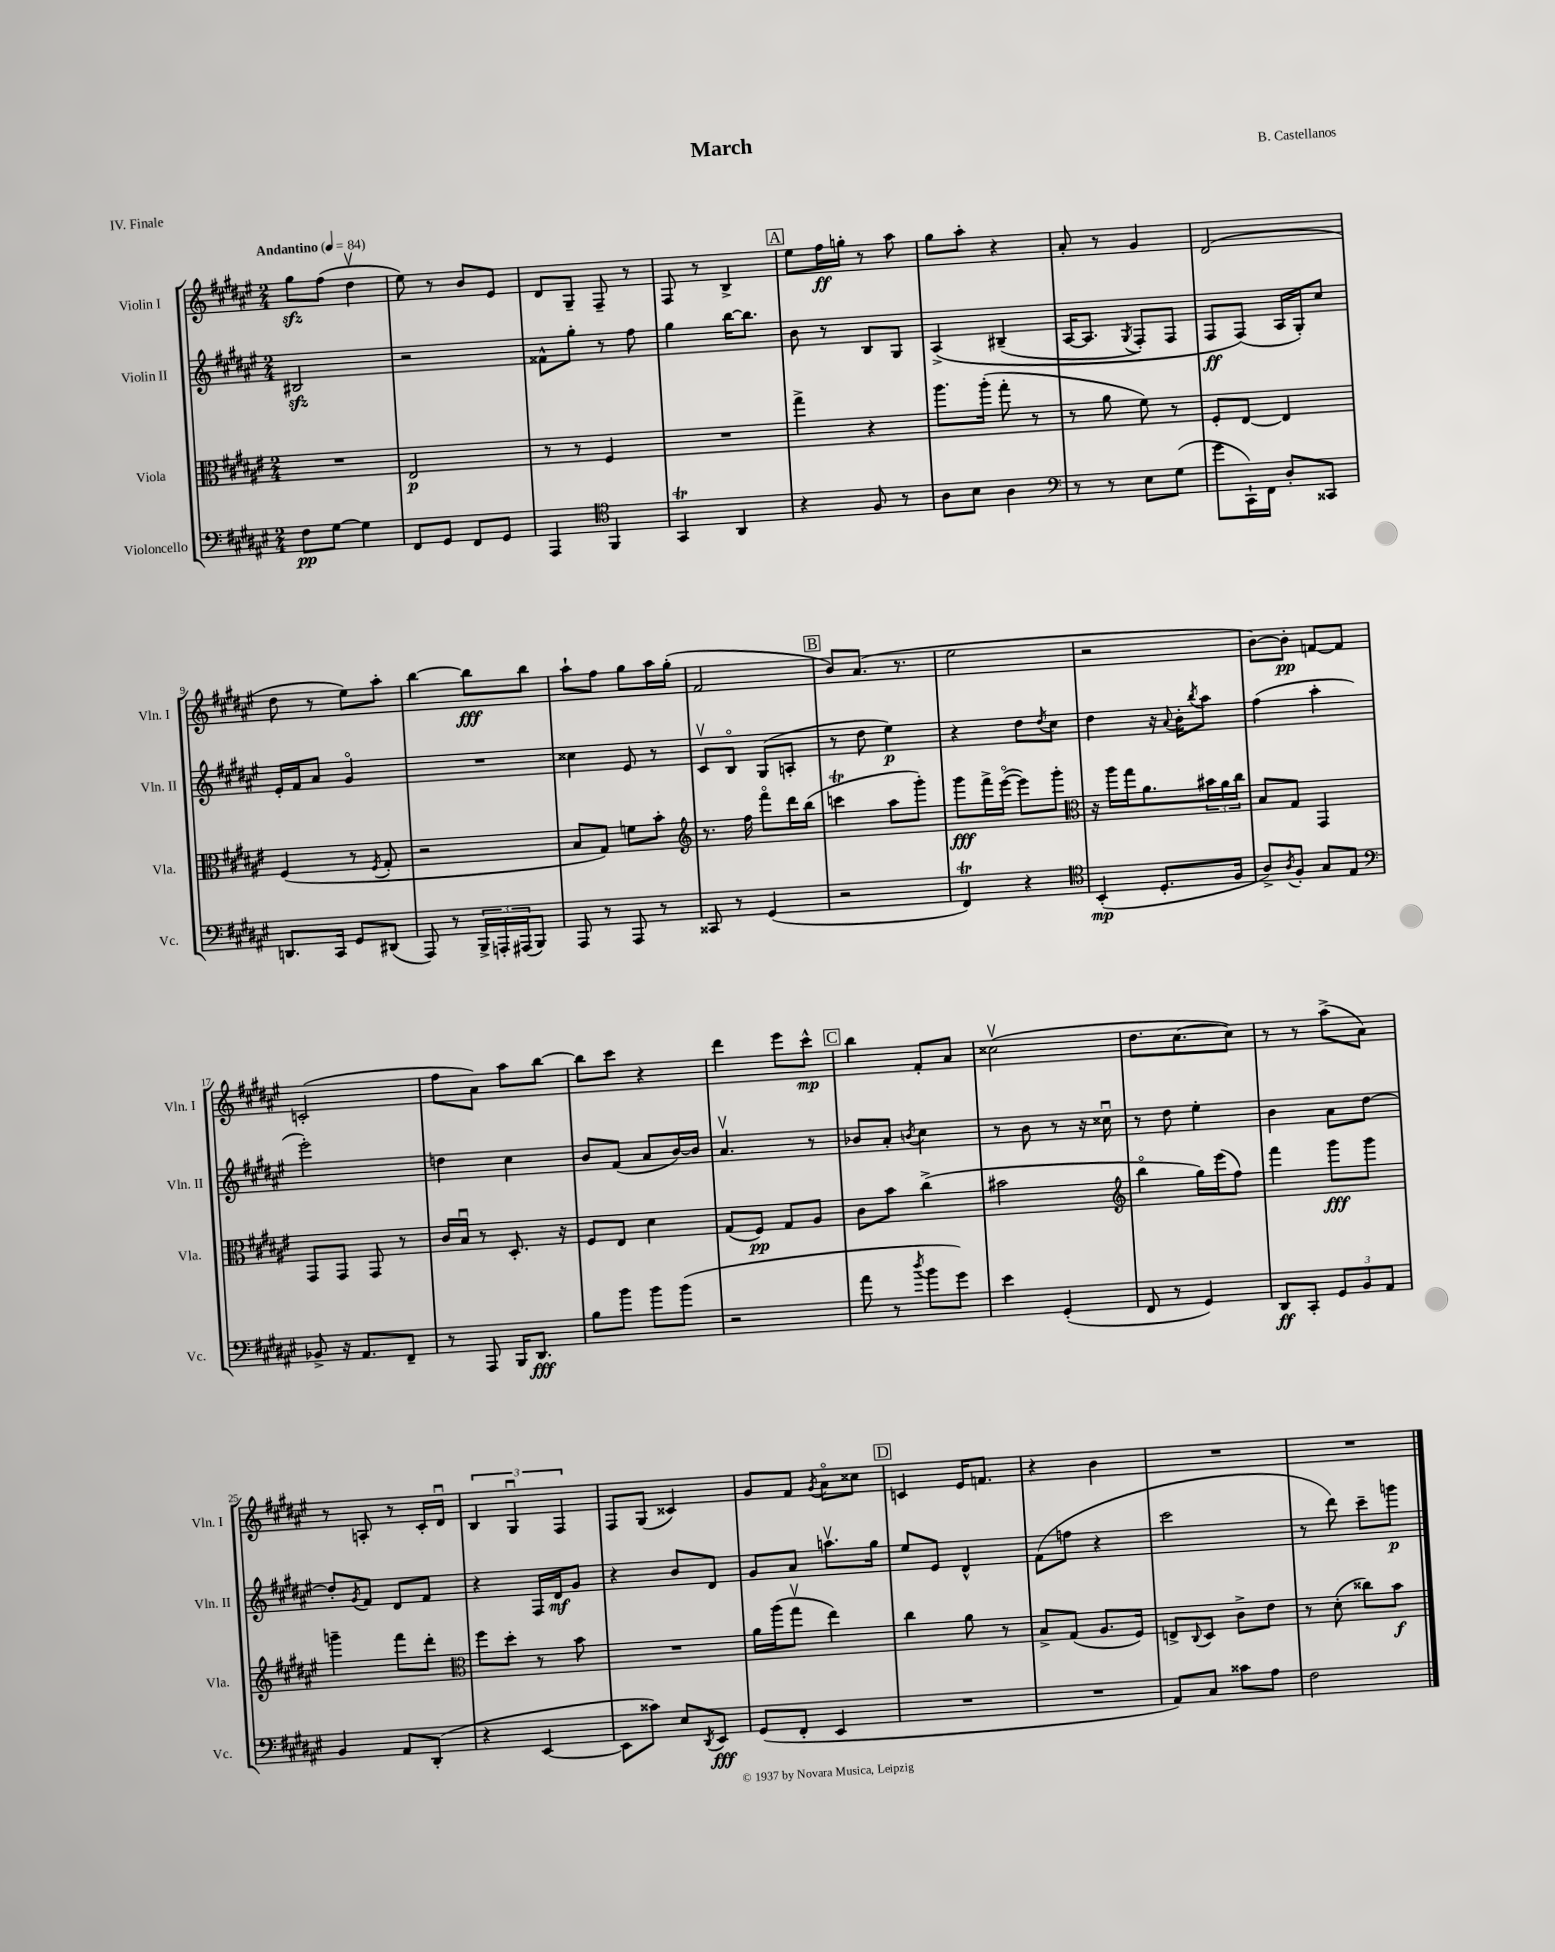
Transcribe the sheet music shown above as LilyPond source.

\header { title = "March" composer = "B. Castellanos" piece = "IV. Finale" }
<<
\new StaffGroup <<
\new Staff = "s0" \with { instrumentName = "Violin I" shortInstrumentName = "Vln. I" } {
    \clef treble \key fis \major \numericTimeSignature \time 2/4 \tempo "Andantino" 4 = 84
    gis''8\sfz fis''8( dis''4\upbow |
    eis''8) r8 b'8 eis'8 |
    dis'8 gis8-- fis8-- r8 |
    fis8 r8 b4-> |
    \mark \markup { \box "A" } eis''8 fis''16\ff g''16-. r8 ais''8 |
    gis''8 ais''8-. r4 |
    ais'8-. r8 gis'4 |
    dis'2( |
    dis''8 r8 eis''8) ais''8-. |
    b''4~ b''8\fff b''8 |
    ais''8-! fis''8 gis''8 ais''16 gis''16-.( |
    fis'2 |
    \mark \markup { \box "B" } b'8) ais'8.( r8. |
    eis''2 |
    r2 |
    b'8~) b'8-.\pp f'8~ f'8 |
    c'2-.( |
    fis''8 ais'8) ais''8 b''8~ |
    b''8 cis'''8 r4 |
    dis'''4 eis'''8 cis'''8-^\mp |
    \mark \markup { \box "C" } b''4 fis'8-. ais'8 |
    cisis''2\upbow( |
    dis''8. cis''8.~ cis''8) |
    r8 r8 ais''8->( ais'8) |
    r8 a8-. r8 cis'16-. dis'16\downbow |
    \tuplet 3/2 { b4 gis4\downbow fis4 } |
    fis8 gis8( cisis'4) |
    gis'8 fis'8 \acciaccatura { gis'8 } ais'8\flageolet cisis''8 |
    \mark \markup { \box "D" } c'4 eis'16 f'8. |
    r4 b'4 |
    R2 |
    R2 \bar "|." |
}
\new Staff = "s1" \with { instrumentName = "Violin II" shortInstrumentName = "Vln. II" } {
    \clef treble \key fis \major \numericTimeSignature \time 2/4
    bis2\sfz |
    r2 |
    fisis'8-^ gis''8-. r8 fis''8 |
    gis''4 b''16~ b''8. |
    \mark \markup { \box "A" } b'8 r8 b8 gis8 |
    ais4->\( bis4--( |
    ais16~ ais8. \acciaccatura { gis8 } fis8-.) fis8 |
    fis8\ff fis8(\) ais16 gis16-.) cis''8 |
    eis'16-. fis'16 ais'8 gis'4\flageolet |
    R2 |
    cisis''4 eis'8 r8 |
    cis'8\upbow b8\flageolet gis8( a8-. |
    \mark \markup { \box "B" } r8 dis''8 eis''4\p) |
    r4 dis''8 \acciaccatura { dis''8 } cis''8 |
    dis''4 r16 \appoggiatura { ais'8 } b'16-. \acciaccatura { b''8 } ais''8 |
    fis''4( ais''4-. |
    eis'''2-.) |
    d''4 cis''4 |
    b'8 fis'8( ais'8 b'16~) b'16 |
    ais'4.\upbow r8 |
    \mark \markup { \box "C" } bes'8 ais'8-. \acciaccatura { b'8 } cis''4 |
    r8 b'8 r8 r16 cisis''16\downbow |
    r8 dis''8 eis''4-. |
    b'4 ais'8 dis''8~ |
    dis''8-. \acciaccatura { gis'8 } fis'8 dis'8 fis'8 |
    r4 fis16 dis'16\mf gis'8 |
    r4 b'8 dis'8 |
    gis'8 ais'8 a''8.\upbow gis''16 |
    \mark \markup { \box "D" } eis''8 eis'8 dis'4-^ |
    fis'8( f''8 r4 |
    cis'''2 |
    r8 dis'''8) cis'''8-- g'''8\p \bar "|." |
}
\new Staff = "s2" \with { instrumentName = "Viola" shortInstrumentName = "Vla." } {
    \clef alto \key fis \major \numericTimeSignature \time 2/4
    R2 |
    eis2\p |
    r8 r8 fis4 |
    R2 |
    \mark \markup { \box "A" } gis''4-> r4 |
    ais''8. ais''16-.( gis''8-. r8 |
    r8 ais'8 fis'8) r8 |
    fis8-. eis8~ eis4 |
    fis4( r8 \acciaccatura { fis8 } gis8-. |
    r2 |
    b8 gis8) f'8 b'8-. |
    \clef treble r8. fis''16 fis'''8\flageolet dis'''16 b''16( |
    \mark \markup { \box "B" } c'''4\trill ais''8 gis'''8-.) |
    gis'''8\fff fis'''16-> eis'''16~\flageolet( eis'''8) gis'''8-. |
    \clef alto r16 ais''16 gis''16 ais'8. \tuplet 3/2 { bis'16 ais'16 cis''16 } |
    b8 gis8 gis,4 |
    gis,8 gis,8 gis,8 r8 |
    cis'16 b16\downbow r8 dis8.-. r16 |
    fis8 eis8 dis'4 |
    gis8( fis8\pp) gis8 ais8 |
    \mark \markup { \box "C" } cis'8 b'8 cis''4->( |
    bis'2 |
    \clef treble b''4\flageolet gis''16) eis'''16( fis''8) |
    fis'''4 gis'''8\fff gis'''8 |
    g'''4-- fis'''8 dis'''8-. |
    \clef alto fis''8 dis''8-. r8 b'8 |
    R2 |
    ais'16 ais''16( gis''8\upbow eis''4) |
    \mark \markup { \box "D" } cis''4 ais'8 r8 |
    b8-> gis8( ais8. fis16) |
    e8-> \appoggiatura { cis8 } dis8 cis'8-> eis'8 |
    r8 dis'8-.( cisis''8) b'8\f \bar "|." |
}
\new Staff = "s3" \with { instrumentName = "Violoncello" shortInstrumentName = "Vc." } {
    \clef bass \key fis \major \numericTimeSignature \time 2/4
    fis8\pp gis8~ gis4 |
    fis,8 gis,8 fis,8 gis,8 |
    ais,,4 \clef tenor fis,4 |
    gis,4\trill ais,4 |
    \mark \markup { \box "A" } r4 fis8 r8 |
    ais8 b8 ais4 |
    \clef bass r8 r8 eis8 gis8( |
    gis'8 cis,16-!) fis,16 dis8-. cisis,8 |
    d,8. cis,16 gis,8 dis,8( |
    ais,,8) r8 \tuplet 3/2 { b,,16-> a,,16-. ais,,16( } b,,8) |
    ais,,8 r8 ais,,8 r8 |
    cisis,8 r8 gis,4( |
    \mark \markup { \box "B" } r2 |
    fis,4\trill) r4 |
    \clef tenor b,4-.\mp( dis8.-. fis16 |
    ais8->) \acciaccatura { ais8 } fis8-. gis8 eis8 |
    \clef bass bes,8-> r16 ais,8. fis,8-- |
    r8 ais,,8 b,,16 dis,8.\fff |
    b8 b'8 b'8 b'8( |
    r2 |
    \mark \markup { \box "C" } ais'8 r8 \acciaccatura { dis''8 } b'8 gis'8) |
    eis'4 gis,4-.( |
    fis,8 r8 gis,4) |
    dis,8\ff cis,8-. \tuplet 3/2 { gis,8 b,8 ais,8 } |
    b,4 ais,8 dis,8-.( |
    r4 eis,4~ |
    eis,8 cisis'8) eis8 \acciaccatura { dis,8 } eis,8\fff |
    gis,8( fis,8-. eis,4 |
    \mark \markup { \box "D" } R2 |
    R2 |
    ais,8) cis8 cisis'8 ais8 |
    fis2 \bar "|." |
}
>>
>>
